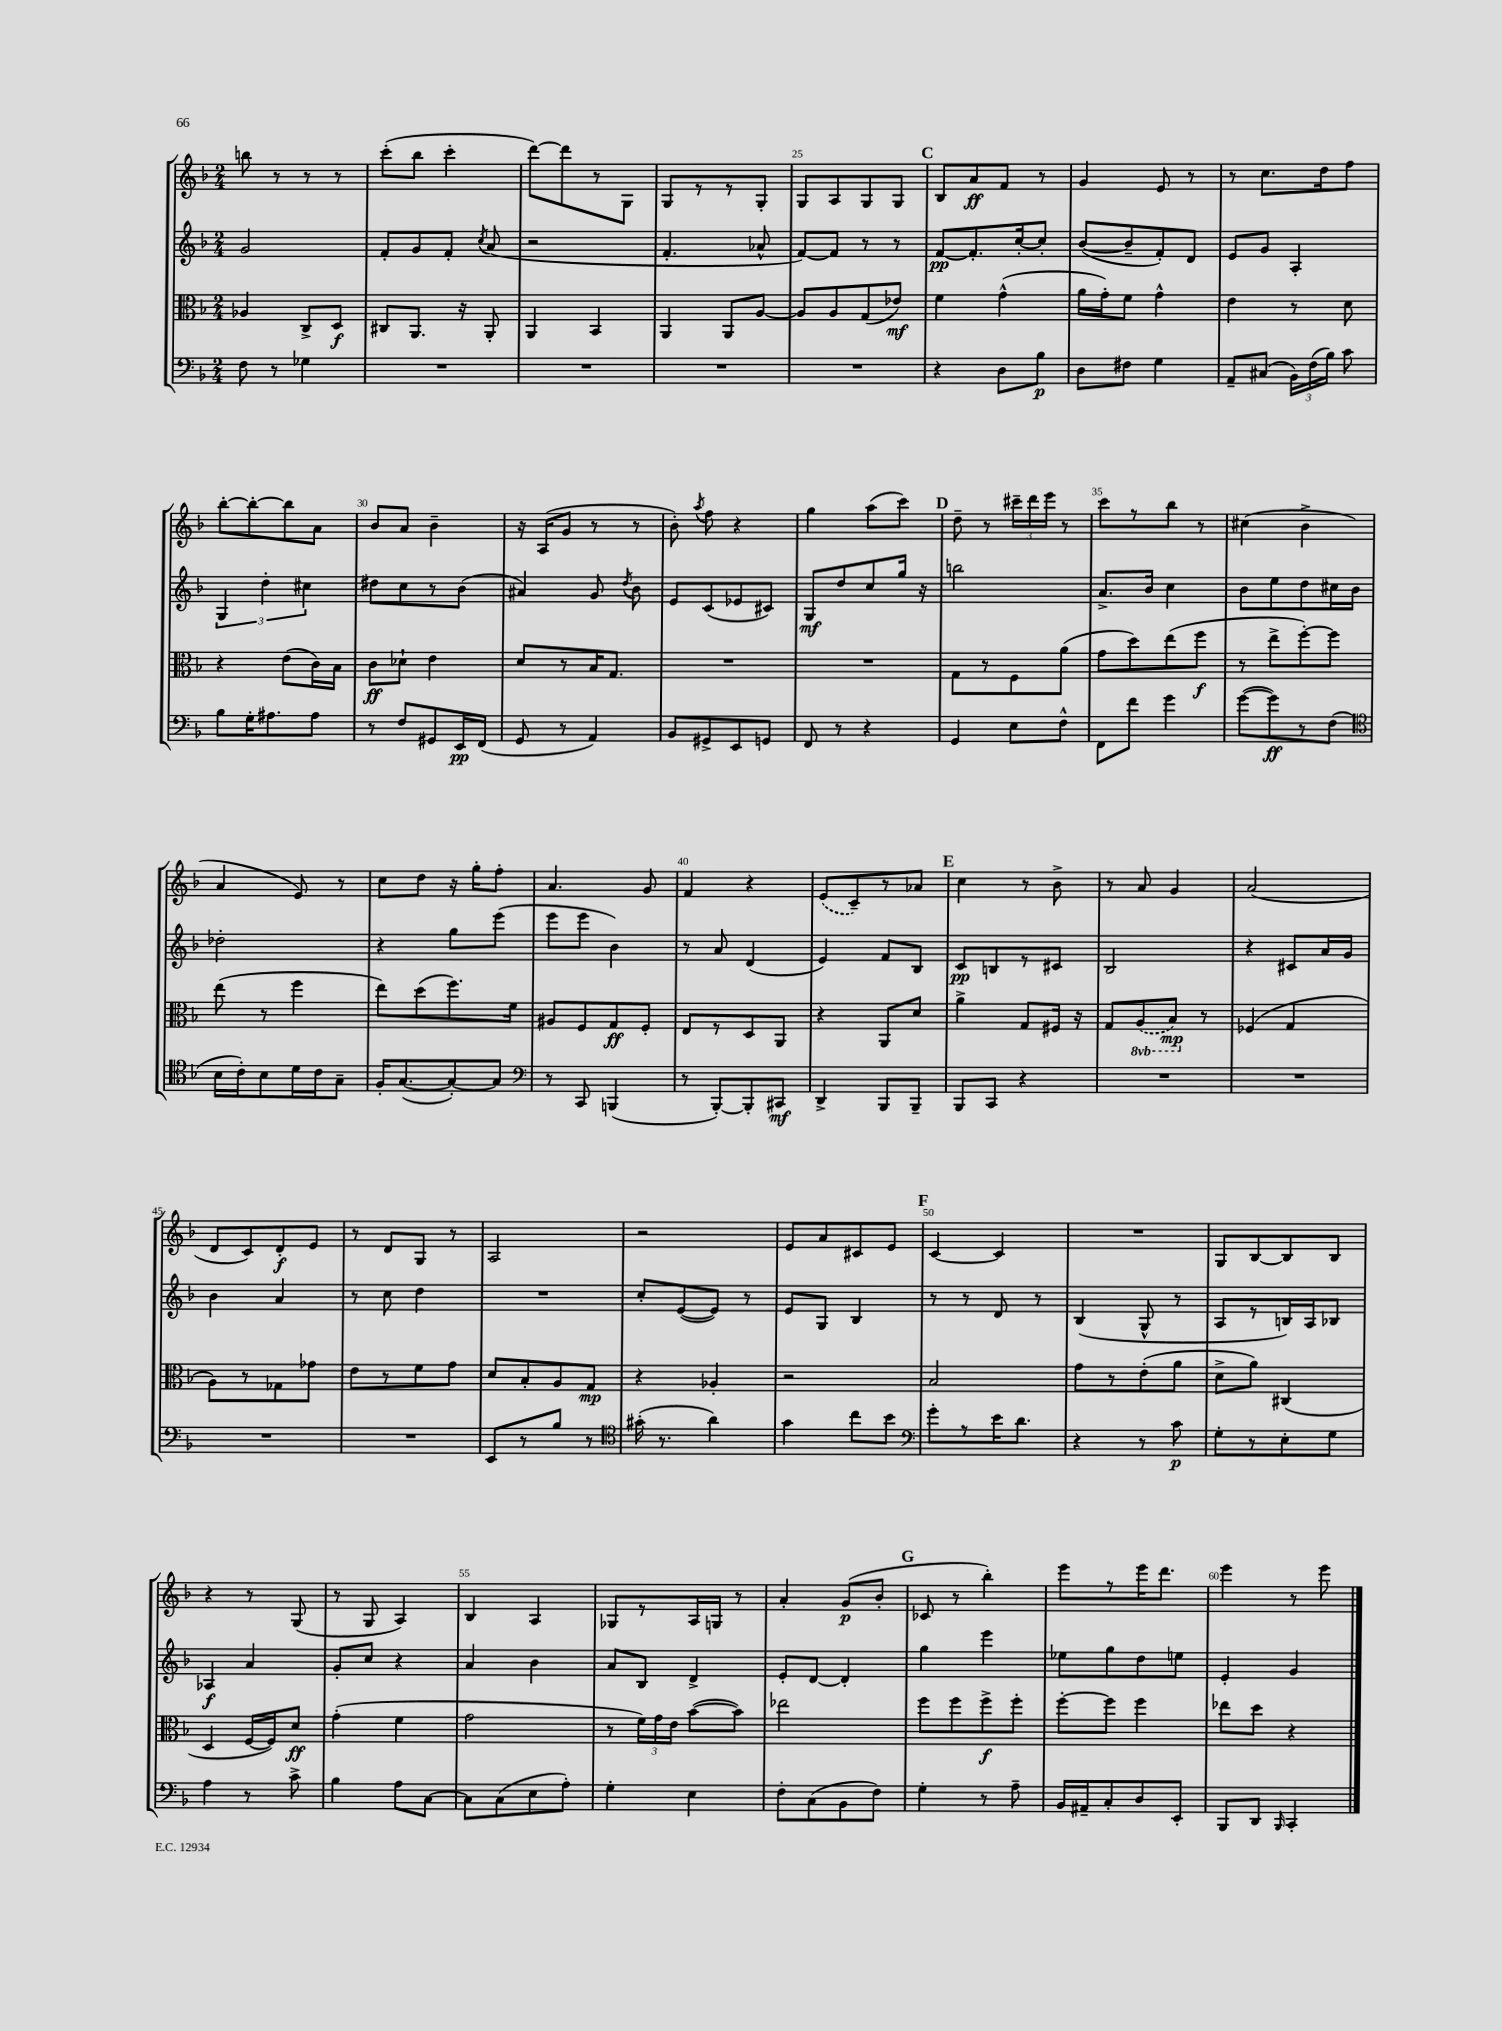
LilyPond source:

<<
\new StaffGroup <<
\new Staff = "s0" {
    \clef treble \key f \major \numericTimeSignature \time 2/4
    \autoBeamOff b''8 r8 r8 r8 |
    c'''8[-.( bes''8] c'''4-. |
    d'''8[~) d'''8 r8 g8] |
    g8[ r8 r8 g8]-. |
    g8[ a8 g8 g8] |
    \mark \markup { \bold "C" } bes8[ a'8\ff f'8] r8 |
    g'4 e'8 r8 |
    r8 c''8.[ d''16 f''8] |
    bes''8[~-. bes''8~-. bes''8 a'8] |
    bes'8[ a'8] bes'4-- |
    r16 a16[( g'8] r8 r8 |
    bes'8-.) \acciaccatura { a''8 } f''8 r4 |
    g''4 a''8[( c'''8]) |
    \mark \markup { \bold "D" } d''8-- r8 \tuplet 3/2 { cis'''16[-- d'''16 e'''16] } r8 |
    c'''8[ r8 bes''8] r8 |
    cis''4( bes'4-> |
    a'4 e'8) r8 |
    c''8[ d''8] r16 g''16[-. f''8]-. |
    a'4. g'8 |
    f'4 r4 |
    \once \slurDashed e'8[( c'8--) r8 aes'8] |
    \mark \markup { \bold "E" } c''4 r8 bes'8-> |
    r8 a'8 g'4 |
    a'2( |
    d'8[ c'8) d'8-.\f e'8] |
    r8 d'8[ g8] r8 |
    a2 |
    r2 |
    e'8[ a'8 cis'8 e'8] |
    \mark \markup { \bold "F" } c'4~ c'4 |
    R2 |
    g8[ bes8~ bes8 bes8] |
    r4 r8 g8( |
    r8 g8 a4) |
    bes4 a4 |
    ges8[ r8 a16 g16] r8 |
    a'4-. g'8[\p( bes'8]-. |
    \mark \markup { \bold "G" } ces'8 r8 bes''4-.) |
    e'''8[ r8 e'''16 d'''8.] |
    e'''4 r8 e'''8 \bar "|." |
}
\new Staff = "s1" {
    \clef treble \key f \major \numericTimeSignature \time 2/4
    \autoBeamOff g'2 |
    f'8[-. g'8 f'8]-. \acciaccatura { c''8 } a'8( |
    r2 |
    f'4.-. aes'8-^ |
    f'8[~) f'8] r8 r8 |
    \mark \markup { \bold "C" } f'8[~\pp f'8.-. c''16~-. c''8]-. |
    bes'8[~( bes'8-- f'8-.) d'8] |
    e'8[ g'8] a4-. |
    \tuplet 3/2 { g4 d''4-. cis''4 } |
    dis''8[ c''8 r8 bes'8]( |
    ais'4) g'8 \acciaccatura { d''8 } bes'8 |
    e'8[ c'8( ees'8 cis'8]) |
    g8[\mf d''8 c''8 g''16] r16 |
    \mark \markup { \bold "D" } b''2 |
    a'8.[-> bes'16] c''4 |
    bes'8[ e''8 d''8 cis''16 bes'16] |
    des''2-. |
    r4 g''8[ e'''8]( |
    e'''8[ e'''8] bes'4) |
    r8 a'8 d'4( |
    e'4) f'8[ bes8] |
    \mark \markup { \bold "E" } c'8[\pp b8 r8 cis'8] |
    bes2 |
    r4 cis'8[ a'16 g'16] |
    bes'4 a'4 |
    r8 c''8 d''4 |
    R2 |
    c''8[-. e'8~( e'8]) r8 |
    e'8[ g8] bes4 |
    \mark \markup { \bold "F" } r8 r8 d'8 r8 |
    bes4( g8-^ r8 |
    a8[ r8 b16) a16 bes8] |
    aes4\f a'4 |
    g'8[-. c''8] r4 |
    a'4 bes'4 |
    a'8[ bes8] d'4-> |
    e'8[-. d'8]~ d'4-. |
    \mark \markup { \bold "G" } g''4 e'''4 |
    ees''8[ g''8 d''8 e''8] |
    e'4-. g'4 \bar "|." |
}
\new Staff = "s2" {
    \clef alto \key f \major \numericTimeSignature \time 2/4 \set Staff.ottavationMarkups = #ottavation-simple-ordinals
    \autoBeamOff aes4 c8[-> d8]\f |
    cis8[ a,8.] r16 a,8-. |
    a,4 bes,4 |
    a,4 a,8[ a8]~ |
    a8[ a8 g8( ees'8]\mf) |
    \mark \markup { \bold "C" } f'4 g'4-^( |
    a'16[ g'16-.) f'8] g'4-^ |
    e'4 r8 d'8 |
    r4 e'8[( c'16) bes16] |
    c'8[\ff des'8]-! e'4 |
    d'8[ r8 bes16 g8.] |
    R2 |
    R2 |
    \mark \markup { \bold "D" } g8[ r8 f8 a'8]( |
    g'8[ d''8) e''8( f''8]\f |
    r8 e''8[-> f''8~-.) f''8] |
    e''8( r8 f''4 |
    e''8[) d''8( f''8.) f'16] |
    ais8[ f8 g8\ff f8]-. |
    e8[ r8 d8 a,8] |
    r4 a,8[ d'8] |
    \mark \markup { \bold "E" } a'4-> g8[ fis16] r16 |
    g8[ \ottava #-1 \once \slurDashed a,8( bes,8]\mp) \ottava #0 r8 |
    fes4( g4 |
    a8[) r8 ges8 ges'8] |
    e'8[ r8 f'8 g'8] |
    d'8[ bes8-. a8 g8]\mp |
    r4 aes4-. |
    r2 |
    \mark \markup { \bold "F" } bes2 |
    g'8[ r8 e'8-.( a'8] |
    d'8[-> a'8]) cis4( |
    d4 f16[~ f16) d'8]\ff |
    g'4-.( f'4 |
    g'2 |
    r8 \tuplet 3/2 { f'16[) g'16 e'16] } bes'8[~( bes'8]) |
    ees''2 |
    \mark \markup { \bold "G" } f''8[ f''8 f''8->\f f''8]-. |
    f''8[~-. f''8] f''4 |
    ees''8[ d''8] r4 \bar "|." |
}
\new Staff = "s3" {
    \clef bass \key f \major \numericTimeSignature \time 2/4
    \autoBeamOff f8 r8 ges4 |
    R2 |
    R2 |
    R2 |
    R2 |
    \mark \markup { \bold "C" } r4 d8[ bes8]\p |
    d8[ fis8] g4 |
    a,8[-- cis8]( \tuplet 3/2 { bes,16[) f16( bes16]) } c'8 |
    bes8[ g16-. ais8. ais8] |
    r8 f8[ gis,8 e,16\pp f,16]( |
    g,8 r8 a,4) |
    bes,8[ gis,8-> e,8 g,8] |
    f,8 r8 r4 |
    \mark \markup { \bold "D" } g,4 e8[ f8]-^ |
    f,8[ f'8] g'4 |
    g'8[~( g'8\ff) r8 f8]( |
    \clef tenor bes16[ c'16-.) bes8 d'16 c'16 g8]-- |
    f16[-. g8.~( g8~-.) g8] |
    \clef bass r8 c,8 b,,4( |
    r8 bes,,8[~-.) bes,,8-. cis,8]\mf |
    d,4-> bes,,8[ bes,,8]-- |
    \mark \markup { \bold "E" } bes,,8[ c,8] r4 |
    R2 |
    R2 |
    R2 |
    R2 |
    e,8[ r8 bes8] r8 |
    \clef tenor gis'16-.( r8. a'4) |
    g'4 c''8[ bes'8] |
    \mark \markup { \bold "F" } \clef bass g'8[-. r8 e'16 d'8.] |
    r4 r8 c'8\p |
    g8[-. r8 e8-. g8] |
    a4 r8 c'8-> |
    bes4 a8[ c8]~ |
    c8[ c8( e8 a8]-.) |
    g4-. e4 |
    f8[-. c8( bes,8 f8]) |
    \mark \markup { \bold "G" } g4-. r8 a8-- |
    bes,16[ ais,16-- c8-. d8 e,8]-. |
    bes,,8[ d,8] \grace { bes,,16 } c,4-. \bar "|." |
}
>>
>>
\layout { \context { \Score currentBarNumber = #21 \override BarNumber.break-visibility = ##(#f #t #t) barNumberVisibility = #(every-nth-bar-number-visible 5) } }
